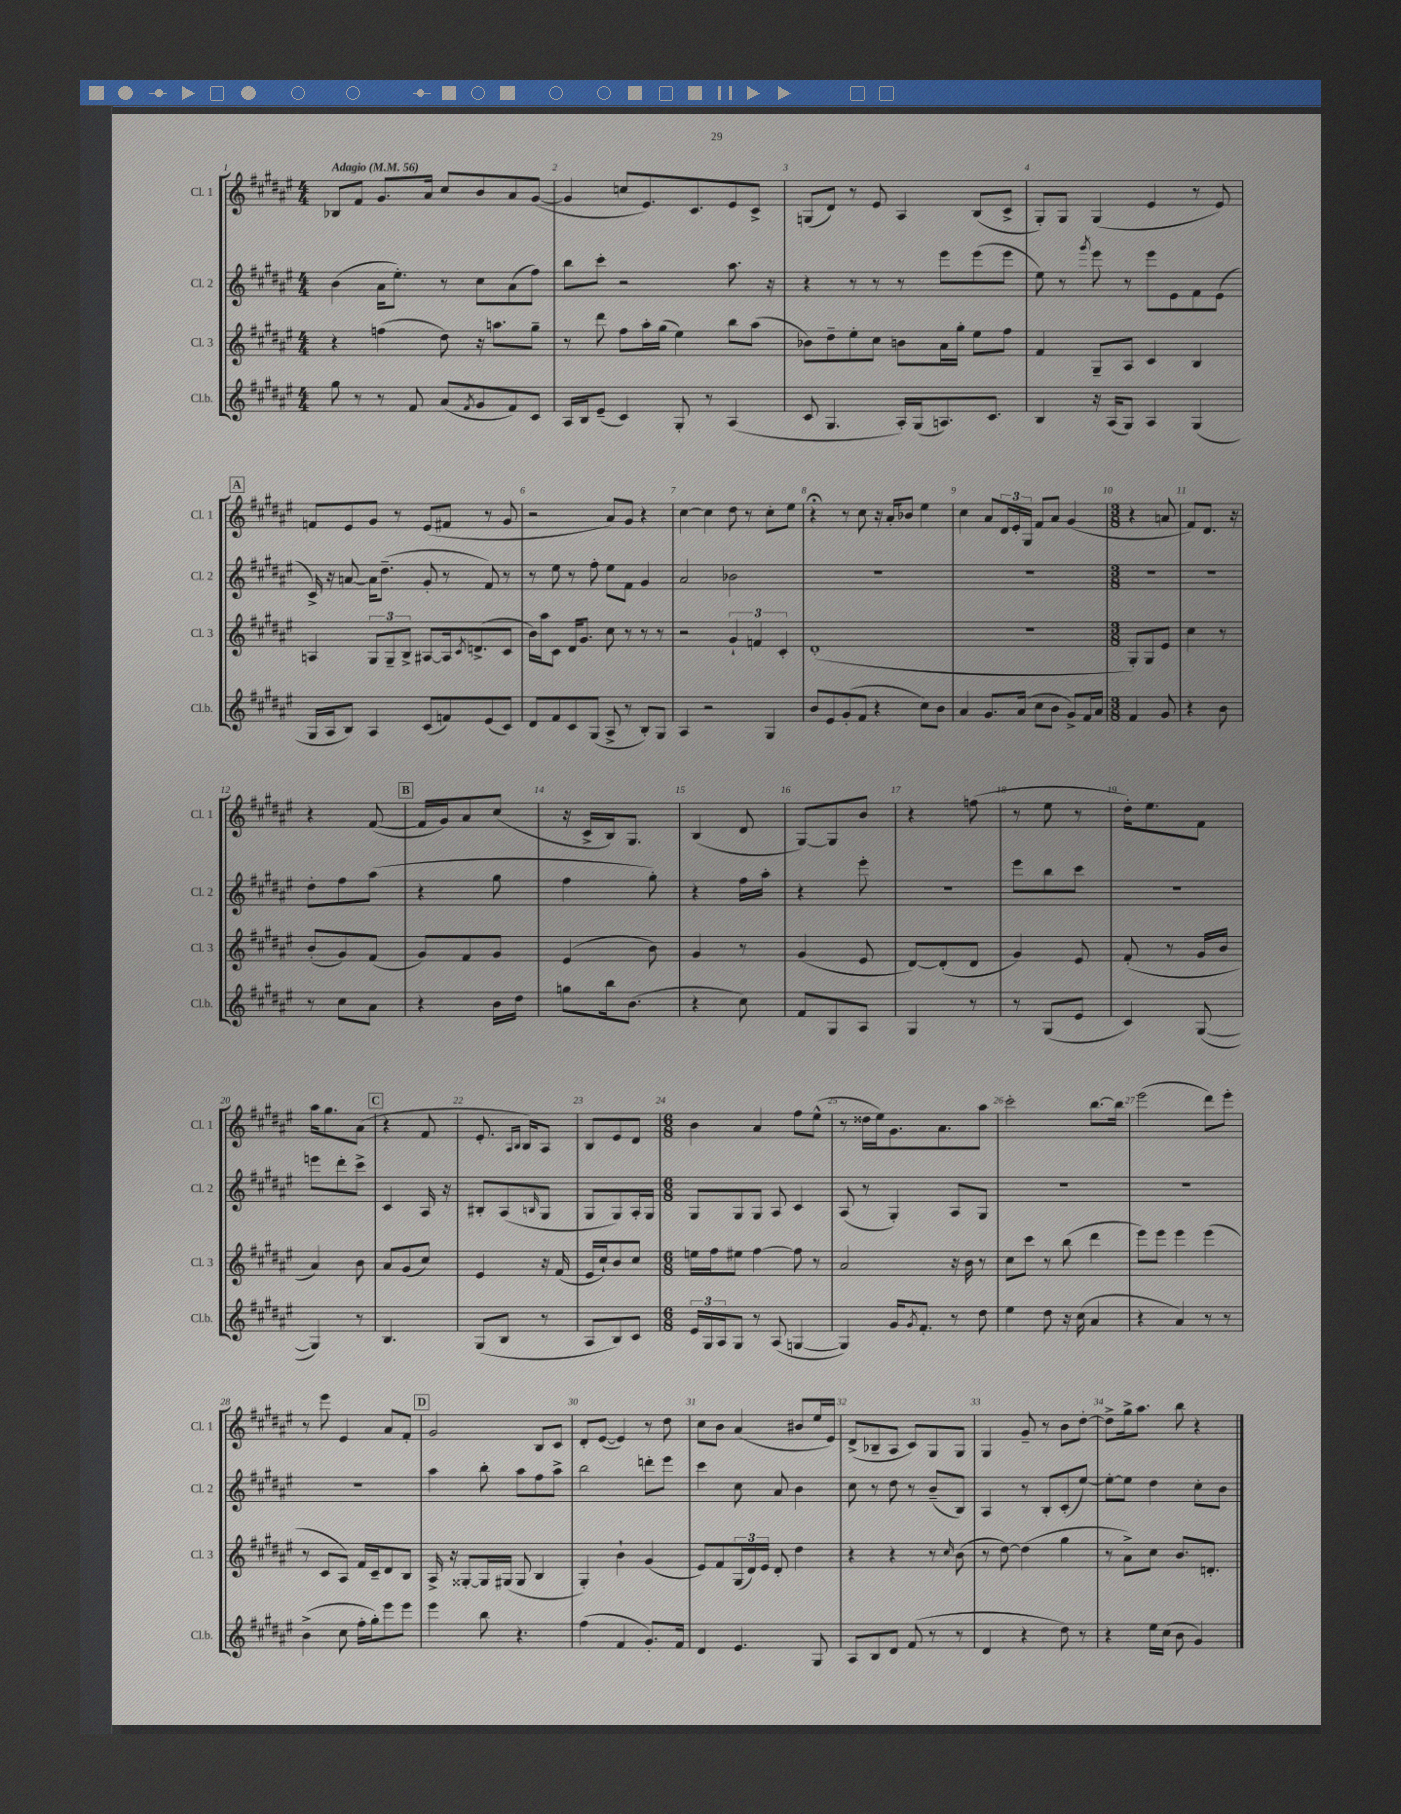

**kern	**kern	**kern	**kern
*part4	*part3	*part2	*part1
*staff4	*staff3	*staff2	*staff1
*I"Cl.b.	*I"Cl. 3	*I"Cl. 2	*I"Cl. 1
*I'Cl.b.	*I'Cl. 3	*I'Cl. 2	*I'Cl. 1
*clefG2	*clefG2	*clefG2	*clefG2
*k[f#c#g#d#a#e#]	*k[f#c#g#d#a#e#]	*k[f#c#g#d#a#e#]	*k[f#c#g#d#a#e#]
*M4/4	*M4/4	*M4/4	*M4/4
*MM56	*MM56	*MM56	*MM56
=1	=1	=1	=1
!	!	!	!LO:TX:a:B:t=Adagio
8gg#\	4r	(4b\	8B-X/L
8r	.	.	8f#/J
8r	(4ffn\	16a#\KL	8.g#/L
.	.	8.ee#'\J)	.
8f#/	.	.	.
.	.	.	16a#/Jk
(8a#/L	8dd#\)	8r	8cc#/L
8qf#/	.	.	.
8g#/	16r	8cc#\L	8b/
.	8.aan\L	.	.
8f#/)	.	(8a#\	8a#/
8c#/J	8gg#~\J	8ff#\J)	([8g#/J
=2	=2	=2	=2
16A#/LL	8r	8bb\L	4g#/]
16B/J	.	.	.
(8e#~/J	8ddd#\	8ccc#'\J	.
4c#/)	8ff#\L	2r	8ccn/L
.	16aa#'\L	.	8.e#/)
.	(16gg#\JJ	.	.
8G#'/	4ee#\)	.	.
.	.	.	8.c#/
8r	.	.	.
(4A#/	8bb\L	8.aa#\	8e#/
.	(8aa#\J	.	8c#^/J
.	.	16r	.
=3	=3	=3	=3
8c#/	8b-X\L)	4r	(8Gn/L
4.G#/	8dd#~\	.	8d#/J)
.	8ee#'\	8r	8r
.	8cc#\J	8r	8e#/
16A#'/LL)	8bn\L	8r	4A#/
(16G#/J	.	.	.
8.An/)	16a#\L	8eee#\L	.
.	16gg#'\JJ	.	.
.	8ee#\L	(8eee#\	(8B/L
8.c#/J	.	.	.
.	8ff#\J	8eee#\J	8c#^/J
=4	=4	=4	=4
4B/	4f#/	8ee#\)	8G#'/L)
.	.	8r	8G#/J
.	.	8qggg#/	.
16r	8G#~/L	8eee#\	(4G#/
(16A#/KL	.	.	.
8G#/J)	8A#/J	8r	.
4A#/	4c#/	8eee#\L	4e#/
.	.	8e#\	.
(4G#/	4B/	8f#\	8r
.	.	(8e#\J	8e#/)
!!LO:LB:g=z
!!LO:REH:place=s1:t=A
=5	=5	=5	=5
16G#/LL	4An/	16c#^/)	8fn/L
16A#/J	.	16r	.
8B/J)	.	[8an/	8e#/
4A#/	12G#/L	16a\KL]	8g#/J
.	.	(8.dd#~\J	.
.	12G#~/	.	.
.	.	.	8r
.	12B^/J	.	.
(8c#/L	[8A#X/L	8g#'/	(8e#/L
8fn/)	16A#/k]	8r	8f#X/J
.	8qc#/	.	.
.	(8.dn^/	.	.
(8e#/	.	8f#/)	8r
8c#/J)	8c#/J	8r	8g#/
=6	=6	=6	=6
8d#/L	16b\LL)	8r	2r
.	16aa#\J	.	.
8f#/	8c#\J	8ee#\	.
8c#/	16d#/KL	8r	.
.	8.g#/J	.	.
(8G#/J	.	8ff#'\	.
8A#^/	8cc#\	8ee#\L	8a#/L)
8r	8r	8f#\J	8g#/J
8B'/L)	8r	4g#/	4r
8G#/J	8r	.	.
=7	=7	=7	=7
4A#/	2r	2a#/	[4cc#\
2r	.	.	4cc#\]
.	6g#`/	2b-X\	8dd#\
.	.	.	8r
.	6fn/	.	.
4G#/	.	.	8cc#'\L
.	6c#'/	.	.
.	.	.	8ee#\J
=8	=8	=8	=8
8b/L	(1d#'	1r	4r;<
8e#/	.	.	.
(8g#'/	.	.	8r
8f#/J	.	.	8cc#\
4r	.	.	16r
.	.	.	16a#'/KL
.	.	.	8b-X/J
8cc#\L)	.	.	4ee#\
8b\J	.	.	.
=9	=9	=9	=9
4a#/	1r	1r	4cc#\
8.g#/L	.	.	8a#/L
.	.	.	24d#/L
.	.	.	24e#'/
(16a#/Jk	.	.	.
.	.	.	24G#/JJ
8cc#\L	.	.	8f#/L
8b\J	.	.	8a#/J
8g#^/L)	.	.	(4g#/
16f#/L	.	.	.
16a#/JJ	.	.	.
=10	=10	=10	=10
*M3/8	*M3/8	*M3/8	*M3/8
4f#/	8G#'/L)	4.r	4r
.	8G#/	.	.
8g#/	8e#/J	.	8an/
=11	=11	=11	=11
4r	4cc#\	4.r	8f#/L)
.	.	.	8.d#/J
8b\	8r	.	.
.	.	.	16r
!!LO:LB:g=z
=12	=12	=12	=12
8r	(8b'/L	8dd#'\L	4r
8cc#\L	8g#/)	8ff#\	.
8a#\J	(8f#/J	(8aa#\J	([8f#/
!!LO:REH:place=s1:t=B
=13	=13	=13	=13
4r	8g#/L)	4r	16f#/LL]
.	.	.	16g#/J)
.	8f#/	.	8a#/
16b\LL	8g#/J	8gg#\	(8cc#/J
16dd#\JJ	.	.	.
=14	=14	=14	=14
8ggn\L	(4e#/	4ff#\	16r
.	.	.	16c#^/LL
16bb\k	.	.	16B/J)
(8.b\J	.	.	8.G#/J
.	8b\)	8gg#'\)	.
=15	=15	=15	=15
4r	4g#/	4r	(4B/
8cc#\)	8r	16ff#\LL	8d#/
.	.	16aa#'\JJ	.
=16	=16	=16	=16
8f#/L	(4g#/	4r	[8G#/L)
8G#/	.	.	8G#/]
8A#/J	8e#/	8eee#'\	8b/J
=17	=17	=17	=17
4G#/	[8d#/L)	4.r	4r
.	(8d#'/]	.	.
8r	8d#/J	.	(8ffn\
=18	=18	=18	=18
8r	4g#/)	8eee#\L	8r
(8G#/L	.	8bb\	8ee#\
8e#/J	8e#/	8ccc#\J	8r
=19	=19	=19	=19
4c#/)	(8f#'/	4.r	16dd#'\KL)
.	.	.	8.ee#\
.	8r	.	.
([8G#/	16g#/LL	.	8f#\J
.	16b/JJ	.	.
!!LO:LB:g=z
=20	=20	=20	=20
4G#/])	4a#/)	8eeen\L	16aa#\KL
.	.	.	8.gg#\
.	.	8ddd#'\	.
8r	8b\	8ccc#^\J	(8a#\J
!!LO:REH:place=s1:t=C
=21	=21	=21	=21
4.B/	8a#/L	4c#/	4r
.	(8g#/	.	.
.	8cc#/J)	16A#/	8f#/
.	.	16r	.
=22	=22	=22	=22
(8G#/L	4e#/	8B#X'/L	8.e#'/
8B/J	.	(8A#/	.
.	.	.	16qqA#/LL
.	.	.	16qqB/JJ
.	.	.	16B/KL)
.	.	16qqBn/	.
8r	16r	8G#/J	8A#/J
.	(16f#/	.	.
=23	=23	=23	=23
8A#/L	16e#/LL	8G#/L	8B/L
.	16cc#`/J)	.	.
8B/)	8b/	8G#/)	8e#/
8c#/J	8cc#/J	16A#'/L	8d#/J
.	.	16G#/JJ	.
=24	=24	=24	=24
*M6/8	*M6/8	*M6/8	*M6/8
24e#/LL	16een\LL	8G#/L	4b\
24G#/	.	.	.
.	16ff#\J	.	.
24A#/J	.	.	.
8G#/J	8ee#X\J	8G#/	.
8r	[4ff#\	8G#/J	4a#/
(8A#/	.	8A#/	.
[4Gn/	8ff#\]	4c#/	8ff#\L
.	8r	.	(8ee#^^\J
=25	=25	=25	=25
4G/])	2a#/	(8A#/	8r
.	.	8r	16dd##X\LL
.	.	.	16ee#\J)
16g#/KL	.	4G#'/)	8.g#\
8qg#/	.	.	.
8.f#'/J	.	.	.
.	.	.	8.a#\
8r	16r	8A#/L	.
.	16b\	.	.
8dd#\	8r	8G#/J	8aa#\J
=26	=26	=26	=26
4ee#\	8cc#\L	2.r	2ccc#'\
.	8ccc#\J	.	.
8dd#\	8r	.	.
16r	(8bb\	.	.
(16cc#\	.	.	.
4a#/	4ddd#\	.	[8.bb\L
.	.	.	16bb\Jk]
=27	=27	=27	=27
4r	8eee#\L)	2.r	(2eee#\
.	8eee#\J	.	.
4a#/)	4eee#\	.	.
8r	(4eee#\	.	8ddd#\L)
8r	.	.	8eee#'\J
!!LO:LB:g=z
=28	=28	=28	=28
(4b^\	8r	2.r	8r
.	8c#/L	.	8eee#\
8cc#\	8A#/J)	.	4e#/
16ff#'\LL	16f#/LL	.	.
16gg#'\J)	16c#~/J	.	.
8eee#\	8d#/	.	8a#/L
8eee#\J	8B/J	.	8f#'/J
!!LO:REH:place=s1:t=D
=29	=29	=29	=29
4eee#\	16A#^/	4aa#\	2g#/
.	16r	.	.
.	[8G##X'/L	.	.
8bb\	16G##/L]	8bb'\	.
.	(16G#X/JJ	.	.
4.r	8G#/	8aa#\L	.
.	4B/	8ff#\	8B/L
.	.	8aa#^\J	8c#/J
=30	=30	=30	=30
(4ff#\	4G#'/)	2bb\	8d#'/L
.	.	.	([8e#/J
4f#/	4b`\	.	4e#/])
8.g#'/L)	(4g#/	8dddn'\L	8r
.	.	8eee#\J	8dd#\
16f#/Jk	.	.	.
=31	=31	=31	=31
4d#/	8e#/L)	4ccc#\	8cc#\L
.	8f#/	.	8b\J
4.e#/	(24G#/L	8cc#\	(4a#/
.	24d#/)	.	.
.	24e#/JJ	.	.
.	8d#'/	8a#/	.
.	4dd#\	4b\	8b#X/L
8G#/	.	.	16ee#/L
.	.	.	16e#/JJ)
=32	=32	=32	=32
8A#/L	4r	8cc#\	(8d#^/L
8B/	.	8r	8B-X~/
8d#/J	4r	8dd#\	8A#/J
(8f#/	.	8r	8c#/L)
8r	8r	(8b~/L	8G#/
.	16qqcc#/	.	.
8r	(8b\	8B/J)	8G#/J
=33	=33	=33	=33
4d#/	8r	4A#/	4G#/
.	[8dd#\)	.	.
4r	(4dd#\]	8r	8g#~/
.	.	8B'/L	8r
8dd#\)	4gg#\	(8c#'/	8b\L
8r	.	[8ee#/J)	[8dd#'\J
=34	=34	=34	=34
4r	8r	8ee#'\L_	8dd#^\L]
.	8a#^\L)	8ee#\J]	16gg#^\k
.	.	.	8.aa#\J
16ee#\LL	8cc#\J	4dd#\	.
(16cc#\JJ	.	.	.
8b\	8.b/L	.	8bb\
4g#/)	.	8cc#'\L	4r
.	8.dn'/J	.	.
.	.	8b\J	.
==	==	==	==
*-	*-	*-	*-
